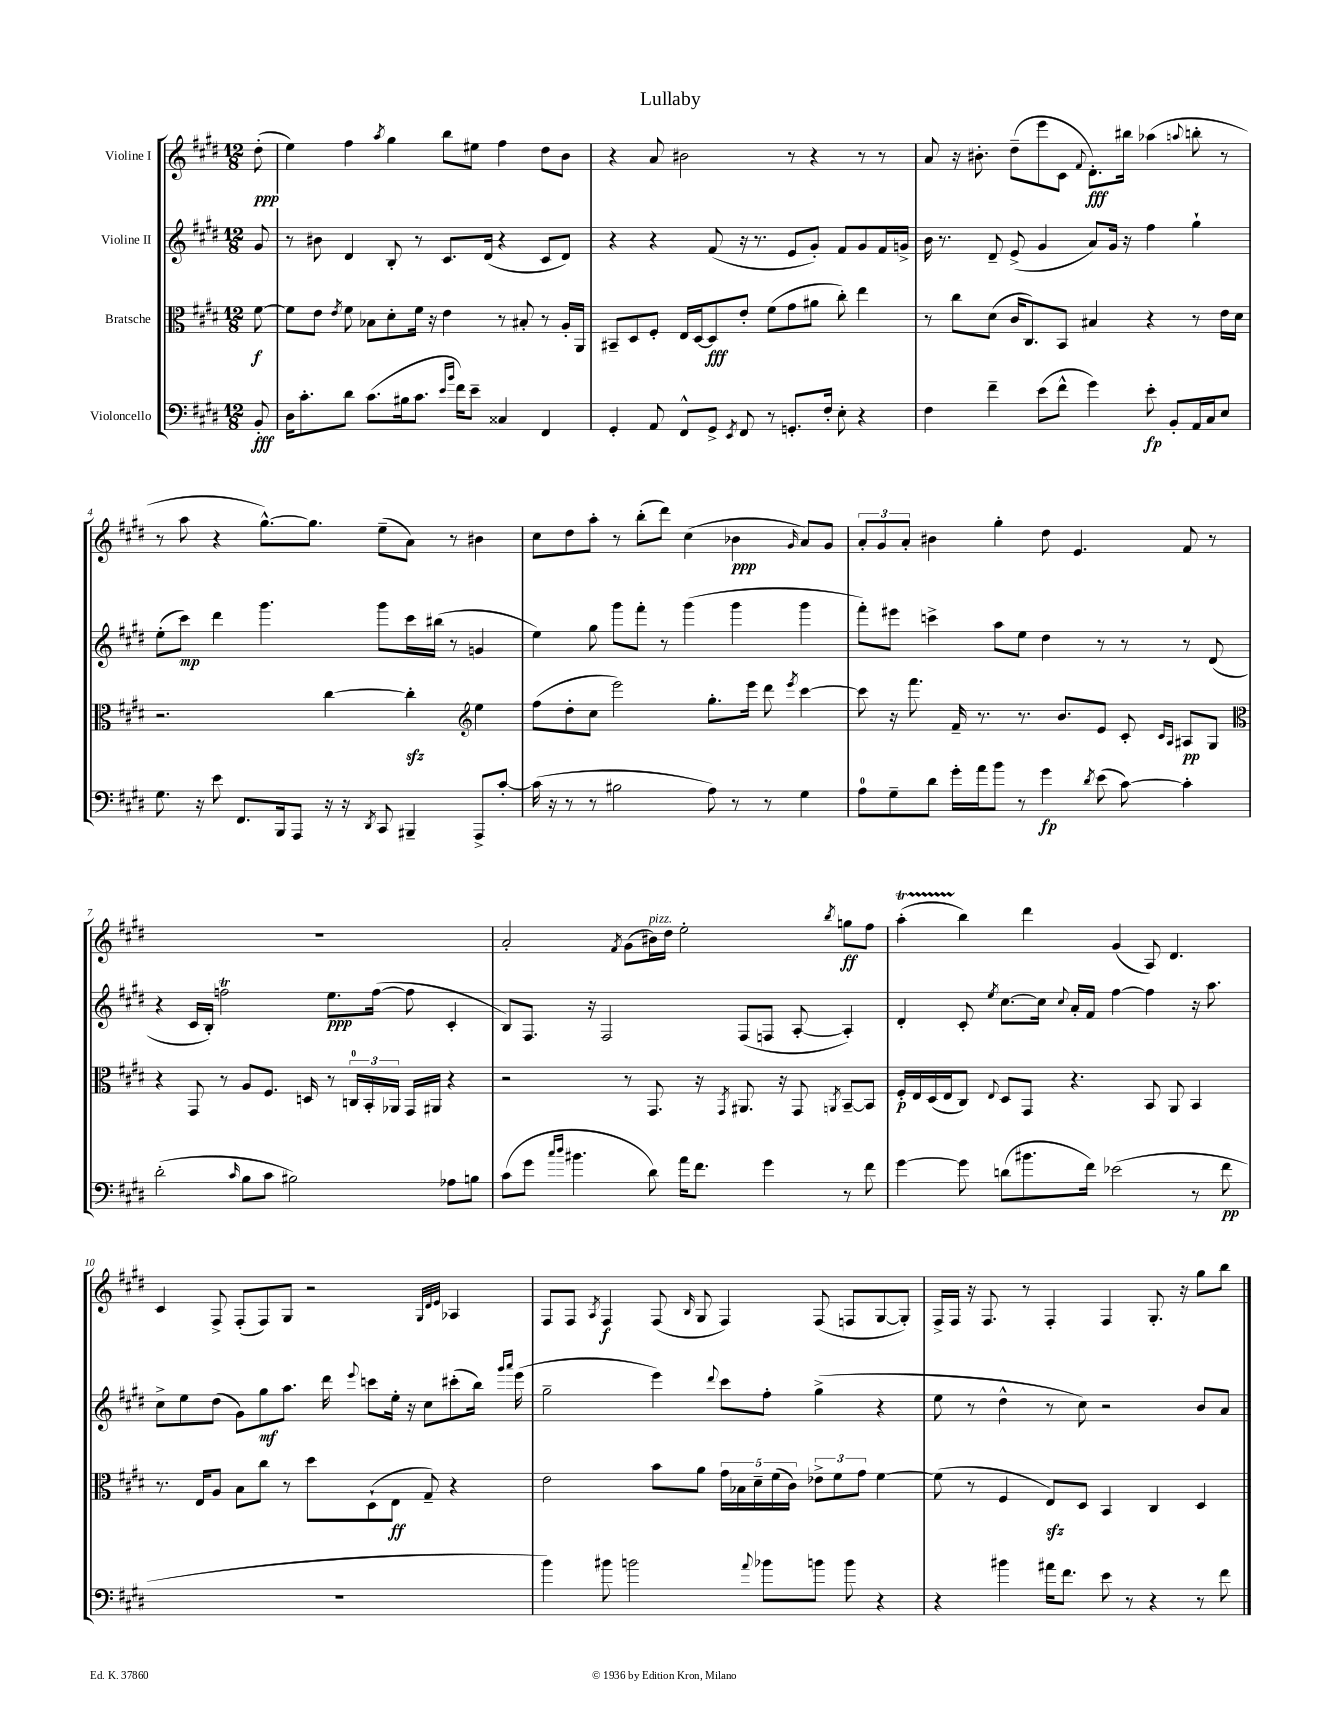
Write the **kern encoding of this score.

**kern	**dynam	**kern	**dynam	**kern	**dynam	**kern	**dynam
*part4	*part4	*part3	*part3	*part2	*part2	*part1	*part1
*staff4	*staff4	*staff3	*staff3	*staff2	*staff2	*staff1	*staff1
*I"Violoncello	*	*I"Bratsche	*	*I"Violine II	*	*I"Violine I	*
*clefF4	*	*clefC3	*	*clefG2	*	*clefG2	*
*k[f#c#g#d#]	*	*k[f#c#g#d#]	*	*k[f#c#g#d#]	*	*k[f#c#g#d#]	*
*M12/8	*	*M12/8	*	*M12/8	*	*M12/8	*
=	=	=	=	=	=	=	=
8BB'/	fff	[8f#\	f	8g#/	.	(8dd#'\	ppp
=1	=1	=1	=1	=1	=1	=1	=1
16D#\KL	.	8f#\L]	.	8r	.	4ee\)	.
8.c#'\	.	.	.	.	.	.	.
.	.	8e\J	.	8b#X\	.	.	.
.	.	8qe/	.	.	.	.	.
8d#\J	.	8f#\	.	4d#/	.	4ff#\	.
(8.c#\L	.	8B-X\L	.	.	.	.	.
.	.	.	.	.	.	8qaa/	.
.	.	8d#'\	.	8B'/	.	4gg#\	.
16B#X\k	.	.	.	.	.	.	.
8.c#\J	.	16f#\Jk	.	8r	.	.	.
.	.	16r	.	.	.	.	.
.	.	4e\	.	8.c#/L	.	8bb\L	.
16qqe/LL	.	.	.	.	.	.	.
16qqb/JJ	.	.	.	.	.	.	.
16f#\KL)	.	.	.	.	.	.	.
8e~\J	.	.	.	.	.	8ee#X\J	.
.	.	.	.	(16d#/Jk	.	.	.
4C##X/	.	8r	.	4r	.	4ff#\	.
.	.	8B#X'/	.	.	.	.	.
4FF#/	.	8r	.	8c#/L	.	8dd#\L	.
.	.	16A'/LL	.	8d#/J)	.	8b\J	.
.	.	16AA/JJ	.	.	.	.	.
=2	=2	=2	=2	=2	=2	=2	=2
4GG#'/	.	8BB#X~/L	.	4r	.	4r	.
.	.	8D#/	.	.	.	.	.
8AA/	.	8F#'/J	.	4r	.	8a/	.
8FF#^^/L	.	16E/LL	.	.	.	2b#X\	.
.	.	[16D#/J	.	.	.	.	.
8GG#^/J	.	8D#/]	fff	(8f#/	.	.	.
8qEE/	.	.	.	.	.	.	.
8FF#/	.	8e'/J	.	16r	.	.	.
.	.	.	.	8.r	.	.	.
8r	.	(8f#\L	.	.	.	.	.
8.GGn'/L	.	8g#\	.	8e/L	.	8r	.
.	.	8a#X\J	.	8g#'/J)	.	4r	.
16F#'/Jk	.	.	.	.	.	.	.
8E'\	.	8cc#'\)	.	8f#/L	.	.	.
4r	.	4ee\	.	8g#/	.	8r	.
.	.	.	.	16f#/L	.	8r	.
.	.	.	.	16gn^/JJ	.	.	.
=3	=3	=3	=3	=3	=3	=3	=3
4F#\	.	8r	.	16b\	.	8a/	.
.	.	.	.	8.r	.	.	.
.	.	8cc#\L	.	.	.	16r	.
.	.	.	.	.	.	8.b#X'\	.
4f#~\	.	(8d#\J	.	8d#~/	.	.	.
.	.	16c#/KL	.	(8e^/	.	(8dd#~\L	.
.	.	8.C#/)	.	.	.	.	.
(8e\L	.	.	.	4g#/	.	8eee\	.
8f#^^\J	.	8BB/J	.	.	.	8c#\J	.
.	.	.	.	.	.	8qqf#/	.
4g#\)	.	4B#X/	.	8a/L)	.	8.d#'\L)	fff
.	.	.	.	16g#/Jk	.	.	.
.	.	.	.	16r	.	16bb#X\Jk	.
8e'\	fp	4r	.	4ff#\	.	(4aa-X\	.
8BB'/L	.	.	.	.	.	.	.
.	.	.	.	.	.	8qqaan/	.
16AA/L	.	8r	.	4gg#`\	.	8bbn'\	.
16C#/J	.	.	.	.	.	.	.
8E/J	.	16e\LL	.	.	.	8r	.
.	.	16d#\JJ	.	.	.	.	.
!!LO:LB:g=z
=4	=4	=4	=4	=4	=4	=4	=4
8.G#\	.	2.r	.	(8ee'\L	.	8r	.
.	.	.	.	8ccc#\J)	mp	8aa\	.
16r	.	.	.	.	.	.	.
8e\	.	.	.	4ddd#\	.	4r	.
8.FF#/L	.	.	.	.	.	.	.
.	.	.	.	4.ggg#\	.	[8.gg#^^\L)	.
16BBB/k	.	.	.	.	.	.	.
8AAA/J	.	.	.	.	.	.	.
.	.	.	.	.	.	8.gg#\J]	.
16r	.	[4cc#\	.	.	.	.	.
16r	.	.	.	.	.	.	.
8qDD#/	.	.	.	.	.	.	.
8CC#/	.	.	.	8ggg#\L	.	(8ee~\L	.
4BBB#X~/	.	4cc#zz'\]	.	16ccc#\L	.	8a\J)	.
.	.	.	.	(16bb#X\JJ	.	.	.
.	.	.	.	8r	.	8r	.
*	*	*clefG2	*	*	*	*	*
8AAA^/L	.	4ee\	.	4gn/	.	4b#X\	.
[8c#'/J	.	.	.	.	.	.	.
=5	=5	=5	=5	=5	=5	=5	=5
(16c#\]	.	(8ff#\L	.	4ee\)	.	8cc#\L	.
16r	.	.	.	.	.	.	.
8r	.	8dd#'\	.	.	.	8dd#\	.
8r	.	8cc#\J	.	8gg#\	.	8aa'\J	.
2B#X\	.	2eee\)	.	8ggg#\L	.	8r	.
.	.	.	.	8fff#'\J	.	(8bb'\L	.
.	.	.	.	8r	.	8ddd#\J)	.
.	.	.	.	(4ggg#\	.	(4cc#\	.
8A\)	.	8.gg#'\L	.	.	.	.	.
8r	.	.	.	4ggg#\	.	4b-X\	ppp
.	.	16eee\Jk	.	.	.	.	.
8r	.	8ddd#\	.	.	.	.	.
.	.	8qeee/	.	.	.	16qqg#/	.
4G#\	.	[4ccc#\	.	4ggg#\	.	8a/L)	.
.	.	.	.	.	.	8g#/J	.
=6	=6	=6	=6	=6	=6	=6	=6
8A\L	.	8ccc#\]	.	8fff#'\L)	.	12a'/L	.
.	.	.	.	.	.	12g#/	.
8G#~\	.	16r	.	8eee#X\J	.	.	.
.	.	.	.	.	.	12a'/J	.
.	.	8.fff#\	.	.	.	.	.
8d#\J	.	.	.	4cccn^\	.	4b#X\	.
16g#'\LL	.	16f#~/	.	.	.	.	.
16a\J	.	8.r	.	.	.	.	.
8b\J	.	.	.	8aa\L	.	4gg#'\	.
8r	.	8.r	.	8ee\J	.	.	.
4g#\	fp	.	.	4dd#\	.	8dd#\	.
.	.	8.b/L	.	.	.	.	.
.	.	.	.	.	.	4.e/	.
8qd#/	.	.	.	.	.	.	.
(8e\	.	8e/J	.	8r	.	.	.
[8c#\)	.	8c#'/	.	8r	.	.	.
.	.	16qqc#/LL	.	.	.	.	.
.	.	16qqA/JJ	.	.	.	.	.
4c#'\]	.	8A#X/L	pp	8r	.	8f#/	.
.	.	8G#/J	.	(8d#/	.	8r	.
!!LO:LB:g=z
=7	=7	=7	=7	=7	=7	=7	=7
*	*	*clefC3	*	*	*	*	*
(2d#'\	.	4r	.	4r	.	1.r	.
.	.	8GG#/	.	16c#/LL	.	.	.
.	.	.	.	16B'/JJ)	.	.	.
.	.	8r	.	2ffnT\	.	.	.
16qqc#/	.	.	.	.	.	.	.
8B\L	.	8A/L	.	.	.	.	.
8c#\J	.	8.F#/J	.	.	.	.	.
2B#X\)	.	.	.	.	.	.	.
.	.	16Dn/	.	.	.	.	.
.	.	8r	.	8.ee\L	ppp	.	.
.	.	24Cn/LL	.	.	.	.	.
.	.	24BB'/	.	.	.	.	.
.	.	.	.	([16ff\Jk	.	.	.
.	.	24AA-X/JJ	.	.	.	.	.
.	.	16GG#/LL	.	8ff\]	.	.	.
.	.	16AA#X/JJ	.	.	.	.	.
8A-X\L	.	4r	.	4c#'/	.	.	.
8Bn\J	.	.	.	.	.	.	.
=8	=8	=8	=8	=8	=8	=8	=8
(8c#\L	.	2r	.	8B/L)	.	2a'/	.
8g#\J	.	.	.	8.F#/J	.	.	.
16qqcc#/LL	.	.	.	.	.	.	.
16qqdd#/JJ	.	.	.	.	.	.	.
4.b#X\	.	.	.	.	.	.	.
.	.	.	.	16r	.	.	.
.	.	.	.	2F#/	.	.	.
.	.	.	.	.	.	8qf#/	.
.	.	8r	.	.	.	(8g#\L	.
!	!	!	!	!	!	!LO:TX:a:i:t=pizz.	!
8d#\)	.	8.GG#/	.	.	.	16b#X\L)	.
.	.	.	.	.	.	16dd#\JJ	.
16a\KL	.	.	.	.	.	2ee'\	.
8.f#\J	.	16r	.	.	.	.	.
.	.	8qGG#/	.	.	.	.	.
.	.	8.AA#X/	.	(8F#/L	.	.	.
4g#\	.	.	.	8Fn/J	.	.	.
.	.	16r	.	.	.	.	.
.	.	8GG#/	.	[8A'/	.	.	.
.	.	8qAAn/	.	.	.	8qbb/	.
8r	.	[8BB~/L	.	4A'/])	.	8ggn\L	ff
8f#\	.	8BB/J]	.	.	.	8ff#\J	.
=9	=9	=9	=9	=9	=9	=9	=9
[4g#\	.	16F#'/LL	p	4d#'/	.	(4aaT'\	.
.	.	16E/	.	.	.	.	.
.	.	(16D#/	.	.	.	.	.
.	.	16E/J	.	.	.	.	.
8g#\]	.	8C#/J)	.	8c#'/	.	4bb\)	.
.	.	8qqE/	.	8qee/	.	.	.
(8dn\L	.	8D#/L	.	[8.cc#\L	.	.	.
8.b#X\	.	8GG#/J	.	.	.	4ddd#\	.
.	.	.	.	16cc#\Jk]	.	.	.
.	.	.	.	8qqcc#/	.	.	.
.	.	4.r	.	16a'/LL	.	.	.
16f#\Jk)	.	.	.	16f#/JJ	.	.	.
(2e-X\	.	.	.	[4ff#\	.	(4g#/	.
.	.	8BB/	.	4ff#\]	.	8A/)	.
.	.	8AA/	.	.	.	4.d#/	.
8r	.	4BB/	.	16r	.	.	.
.	.	.	.	8.aa\	.	.	.
8f#\	pp	.	.	.	.	.	.
!!LO:LB:g=z
=10	=10	=10	=10	=10	=10	=10	=10
1.r	.	8.r	.	8cc#^\L	.	4c#/	.
.	.	.	.	8ee\	.	.	.
.	.	16E/KL	.	.	.	.	.
.	.	8A/J	.	(8dd#\J	.	8F#^/	.
.	.	8B\L	.	8g#\L)	.	(8F#'/L	.
.	.	8cc#\J	.	8gg#\	mf	8F#/)	.
.	.	8r	.	8.aa\J	.	8G#/J	.
.	.	8dd#\L	.	.	.	2r	.
.	.	.	.	16ddd#\	.	.	.
.	.	.	.	8qqeee/	.	.	.
.	.	(8D#`\	.	8cccn\L	.	.	.
.	.	8E\J	ff	16ee'\Jk	.	.	.
.	.	.	.	16r	.	.	.
.	.	8G#~/)	.	8cc#\L	.	.	.
.	.	.	.	.	.	32qqG#/LLL	.
.	.	.	.	.	.	32qqd#/	.
.	.	.	.	.	.	32qqe/JJJ	.
.	.	4r	.	(8ccc#X'\	.	4A-X/	.
.	.	.	.	16bb\Jk)	.	.	.
.	.	.	.	16qqggg#/LL	.	.	.
.	.	.	.	16qqaaa/JJ	.	.	.
.	.	.	.	(16eee\	.	.	.
=11	=11	=11	=11	=11	=11	=11	=11
4b\)	.	2e\	.	2gg#~\	.	8F#/L	.
.	.	.	.	.	.	8F#/J	.
.	.	.	.	.	.	8qA/	.
8b#X\	.	.	.	.	.	4F#/	f
2bn\	.	.	.	.	.	.	.
.	.	8b\L	.	4eee\)	.	(8F#/	.
.	.	.	.	.	.	16qqB/	.
.	.	8a\J	.	.	.	8G#/	.
.	.	.	.	8qqddd#/	.	.	.
.	.	20g#\LL	.	8ccc#\L	.	4F#/)	.
.	.	20B-X\	.	.	.	.	.
.	.	20d#~\	.	.	.	.	.
8qqa/	.	.	.	.	.	.	.
8b-X\L	.	.	.	8ff#'\J	.	.	.
.	.	(20f#\	.	.	.	.	.
.	.	20c#\JJ)	.	.	.	.	.
8bn\J	.	12e-X^\L	.	(4gg#^\	.	(8F#/	.
.	.	12f#\	.	.	.	.	.
8b\	.	.	.	.	.	8Fn/L	.
.	.	12g#\J	.	.	.	.	.
4r	.	[4f#\	.	4r	.	[8G#/	.
.	.	.	.	.	.	8G#'/J])	.
=12	=12	=12	=12	=12	=12	=12	=12
4r	.	(8f#\]	.	8ee\	.	16F#^/LL	.
.	.	.	.	.	.	16F#/JJ	.
.	.	8r	.	8r	.	16r	.
.	.	.	.	.	.	8.F#/	.
4b#X\	.	4F#/	.	4dd#^^\	.	.	.
.	.	.	.	.	.	8r	.
16a#X\KL	.	8Ezz/L)	.	8r	.	4F#'/	.
8.f#\J	.	.	.	.	.	.	.
.	.	8D#/J	.	8cc#\)	.	.	.
8e\	.	4BB/	.	2r	.	4F#/	.
8r	.	.	.	.	.	.	.
4r	.	4C#/	.	.	.	8.G#'/	.
.	.	.	.	.	.	16r	.
8r	.	4D#/	.	8b/L	.	8gg#\L	.
8f#\	.	.	.	8a/J	.	8bb\J	.
==	==	==	==	==	==	==	==
*-	*-	*-	*-	*-	*-	*-	*-
